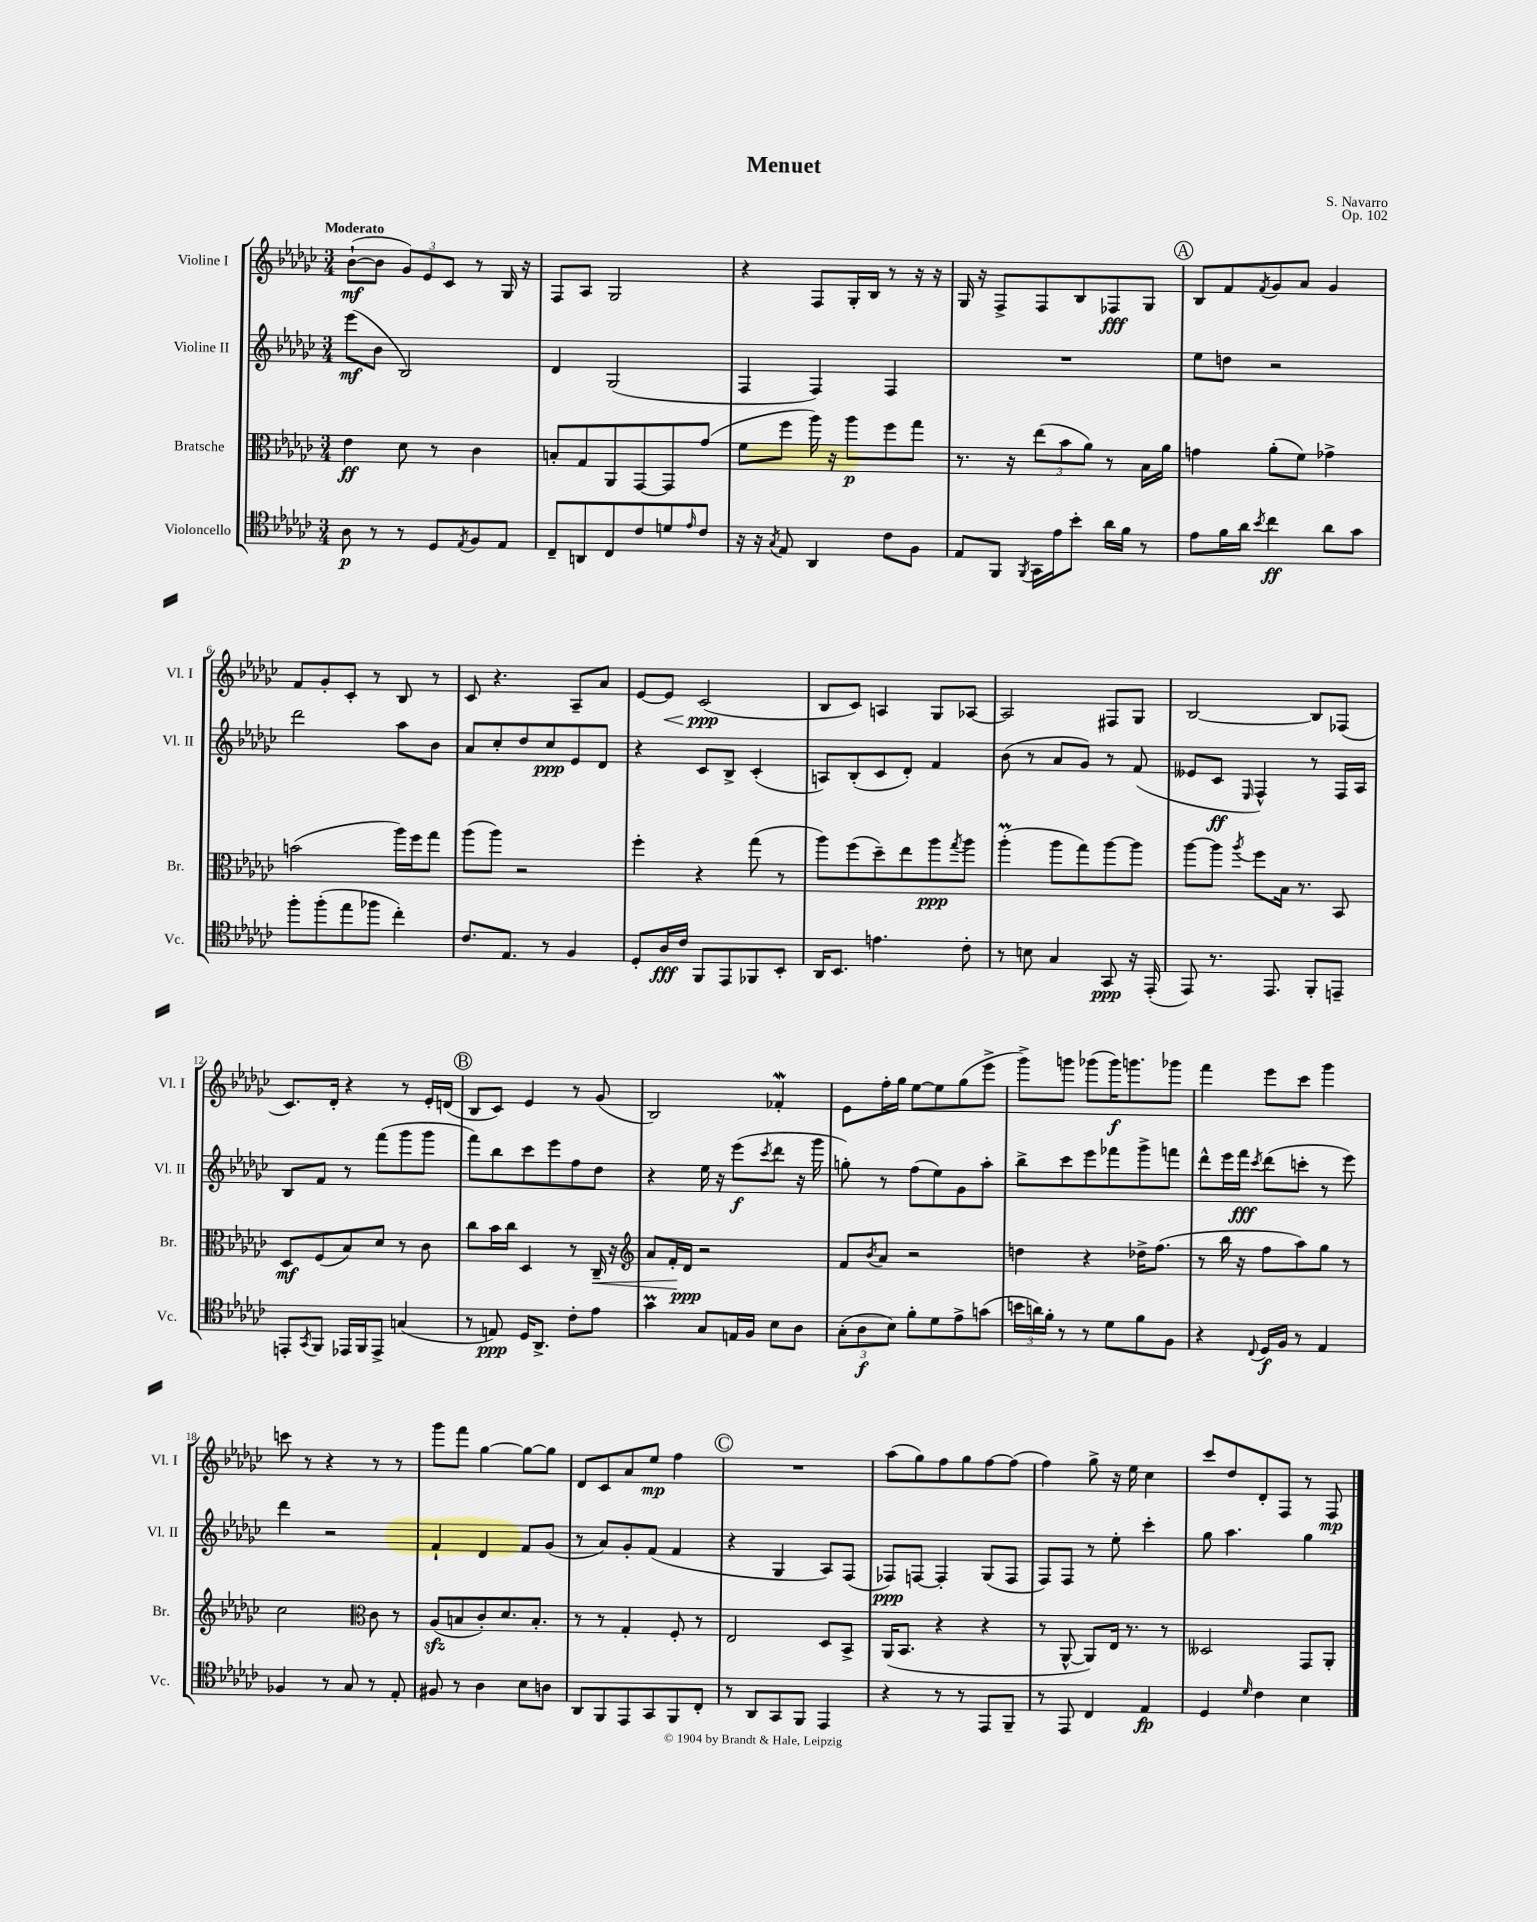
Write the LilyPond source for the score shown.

\header { title = "Menuet" composer = "S. Navarro" opus = "Op. 102" }
<<
\new StaffGroup <<
\new Staff = "s0" \with { instrumentName = "Violine I" shortInstrumentName = "Vl. I" } {
    \clef treble \key ges \major \numericTimeSignature \time 3/4 \tempo "Moderato"
    bes'8~-!\mf( bes'8 \tuplet 3/2 { ges'8) ees'8 ces'8 } r8 ges16 r16 |
    f8 aes8 ges2 |
    r4 f8 ges16-. bes16 r8 r16 r16 |
    ges16 r16 f8-> f8 bes8 fes8\fff ges8 |
    \mark \markup { \circle "A" } bes8 f'8 \acciaccatura { f'8 } ges'8 aes'8 ges'4 |
    f'8 ges'8-. ces'8-. r8 bes8 r8 |
    ces'8 r4. aes8-- aes'8 |
    ees'8~ ees'8\< ces'2\ppp\!( |
    bes8 ces'8) a4 ges8 aes8~ |
    aes2 fis8 ges8 |
    bes2~ bes8 fes8( |
    ces'8.) des'16-. r4 r8 ees'16-. d'16( |
    \mark \markup { \circle "B" } bes8 ces'8) ees'4 r8 ges'8( |
    bes2) fes'4-.\mordent |
    ees'8 f''16-. ges''16 ees''8~ ees''8 ges''8( ees'''8-> |
    ges'''8->) g'''8 ges'''8( ges'''16\f) g'''8. ges'''8 |
    f'''4 ees'''8 ces'''8 ges'''4 |
    c'''8 r8 r4 r8 r8 |
    ges'''8 f'''8 ges''4~ ges''8~ ges''8 |
    des'8 ces'8 aes'8 ees''8\mp f''4 |
    \mark \markup { \circle "C" } R2. |
    aes''8( ges''8) f''8 ges''8 f''8~ f''8( |
    f''4) ges''8-> r16 ees''16 ces''4 |
    ces'''8 des''8 des'8-. f8 r8 f8\mp \bar "|." |
}
\new Staff = "s1" \with { instrumentName = "Violine II" shortInstrumentName = "Vl. II" } {
    \clef treble \key ges \major \numericTimeSignature \time 3/4
    ees'''8\mf( bes'8 bes2) |
    des'4 ges2( |
    f4 f4) f4 |
    R2. |
    \mark \markup { \circle "A" } ees''8 d''8 r2 |
    des'''2 aes''8 bes'8 |
    aes'8 ces''8-. des''8 ces''8\ppp ees'8 des'8 |
    r4 ces'8 bes8-> ces'4-.( |
    a8) bes8-.( ces'8 des'8-.) f'4 |
    bes'8( r8 aes'8 ges'8) r8 f'8( |
    eeses'8 ces'8\ff \grace { ees16 } f4-^) r8 f16 aes16 |
    bes8 f'8 r8 f'''8( ges'''8 ges'''8 |
    \mark \markup { \circle "B" } f'''8) bes''8 ces'''8 ees'''8 f''8 des''8 |
    r4 ees''16 r16 ees'''8\f( \acciaccatura { ces'''8 } des'''8 r16 ges'''16 |
    g''8-.) r8 f''8( ees''8) ges'8 aes''8-. |
    bes''8-> ces'''8 ees'''8 fes'''8 ges'''8-> f'''8 |
    des'''8-^ ees'''16 f'''16\fff \acciaccatura { ces'''8 } des'''8( c'''8-. r8 ees'''8) |
    des'''4 r2 |
    f'4-! des'4 f'8 ges'8( |
    r8 aes'8) ges'8-. f'8( f'4 |
    \mark \markup { \circle "C" } r4 ges4 aes8) f8( |
    fes8\ppp) f8~ f4-. ges8( f8 |
    f8) f8 r8 ees''8-. ces'''4-. |
    ges''8 aes''4. ges''4 \bar "|." |
}
\new Staff = "s2" \with { instrumentName = "Bratsche" shortInstrumentName = "Br." } {
    \clef alto \key ges \major \numericTimeSignature \time 3/4
    ees'4\ff des'8 r8 ces'4 |
    b8-. ges8 aes,8 ges,8~ ges,8 ges'8( |
    f'8 f''8 aes''16) r16 aes''8\p f''8 ges''8 |
    r8. r16 \tuplet 3/2 { ees''8( bes'8 aes'8) } r8 bes16 aes'16 |
    \mark \markup { \circle "A" } g'4 aes'8-.( f'8) ges'4-> |
    b'2( aes''16) f''16 ges''8 |
    aes''8( aes''8) r2 |
    f''4-. r4 ges''8( r8 |
    aes''8) f''8( des''8--) ees''8 aes''8\ppp \acciaccatura { ges''8 } aes''8 |
    aes''4-.\prall( aes''8 ges''8) aes''8~ aes''8 |
    aes''8~ aes''8 \acciaccatura { aes''8 } f''8 bes16 r8. bes,8 |
    des8\mf f8( bes8) des'8 r8 ces'8 |
    \mark \markup { \circle "B" } ces''8 bes'16 ces''16 des4 r8 ces16--\< r16 |
    \clef treble aes'8 f'16-.\! des'16\ppp r2 |
    f'8 \acciaccatura { bes'8 } aes'8 r2 |
    d''4 r4 des''16-> f''8.( |
    r8 bes''16 r16 f''8 aes''8) ges''8 r8 |
    ces''2 \clef alto ces'8 r8 |
    aes8\sfz( b8 ces'8-.) des'8. b8.-. |
    r8 r8 ges4-. f8-. r8 |
    \mark \markup { \circle "C" } ees2 des8 bes,8-> |
    aes,16( bes,8. r4 r4 |
    r8 aes,8~-^ aes,8) ees16 r8. r8 |
    deses2 ges,8 aes,8-. \bar "|." |
}
\new Staff = "s3" \with { instrumentName = "Violoncello" shortInstrumentName = "Vc." } {
    \clef tenor \key ges \major \numericTimeSignature \time 3/4
    aes8\p r8 r8 des8 \acciaccatura { ees8 } f8 ees8 |
    ces8-- a,8 ces8 ces'8 d'8 \grace { ees'16 } ces'8 |
    r16 r16 \acciaccatura { ges8 } ees8 aes,4 ces'8 f8 |
    ees8 f,8 \acciaccatura { f,8 } ges,16 ees'16 bes'8-. aes'16 f'16 r8 |
    \mark \markup { \circle "A" } ees'8 f'16 aes'16 \acciaccatura { bes'8 } ces''4\ff aes'8 ges'8 |
    f''8-. f''8-.( ees''8 fes''8 ces''4-.) |
    ces'8. ees8. r8 f4 |
    des8-. aes16\fff ces'16 f,8 ees,8 fes,8 bes,8-. |
    aes,16 bes,8. e'4. ces'8-. |
    r8 b8 ges4 ges,8\ppp r16 ees,16-.( |
    ees,8) r8. ees,8. f,8-. e,8-- |
    e,8-. \acciaccatura { ges,8 } f,8 ees,16 f,16 ees,8-> g4( |
    \mark \markup { \circle "B" } r8 e8\ppp) des16 aes,8.-> ces'8-. ees'8 |
    ges'4\prall ges8 e16 f16 bes8 aes8 |
    \tuplet 3/2 { ges8-.( aes8\f bes8) } f'8-. des'8 ees'8-> g'8( |
    \tuplet 3/2 { b'16 a'16) f'16-. } r8 r8 des'8 f'8 f8 |
    r4 \appoggiatura { ces8 } des16\f f16 r8 ees4 |
    fes4 r8 ges8 r8 ees8-. |
    fis8 r8 aes4 bes8 a8 |
    aes,8 f,8 ees,8 ges,8 f,8 ces8-. |
    \mark \markup { \circle "C" } r8 aes,8 ges,8 f,8 ees,4 |
    r4 r8 r8 ees,8 f,8-- |
    r8 ees,8 ces4 ees4\fp |
    des4 \grace { des'16 } ces'4 bes4 \bar "|." |
}
>>
>>
